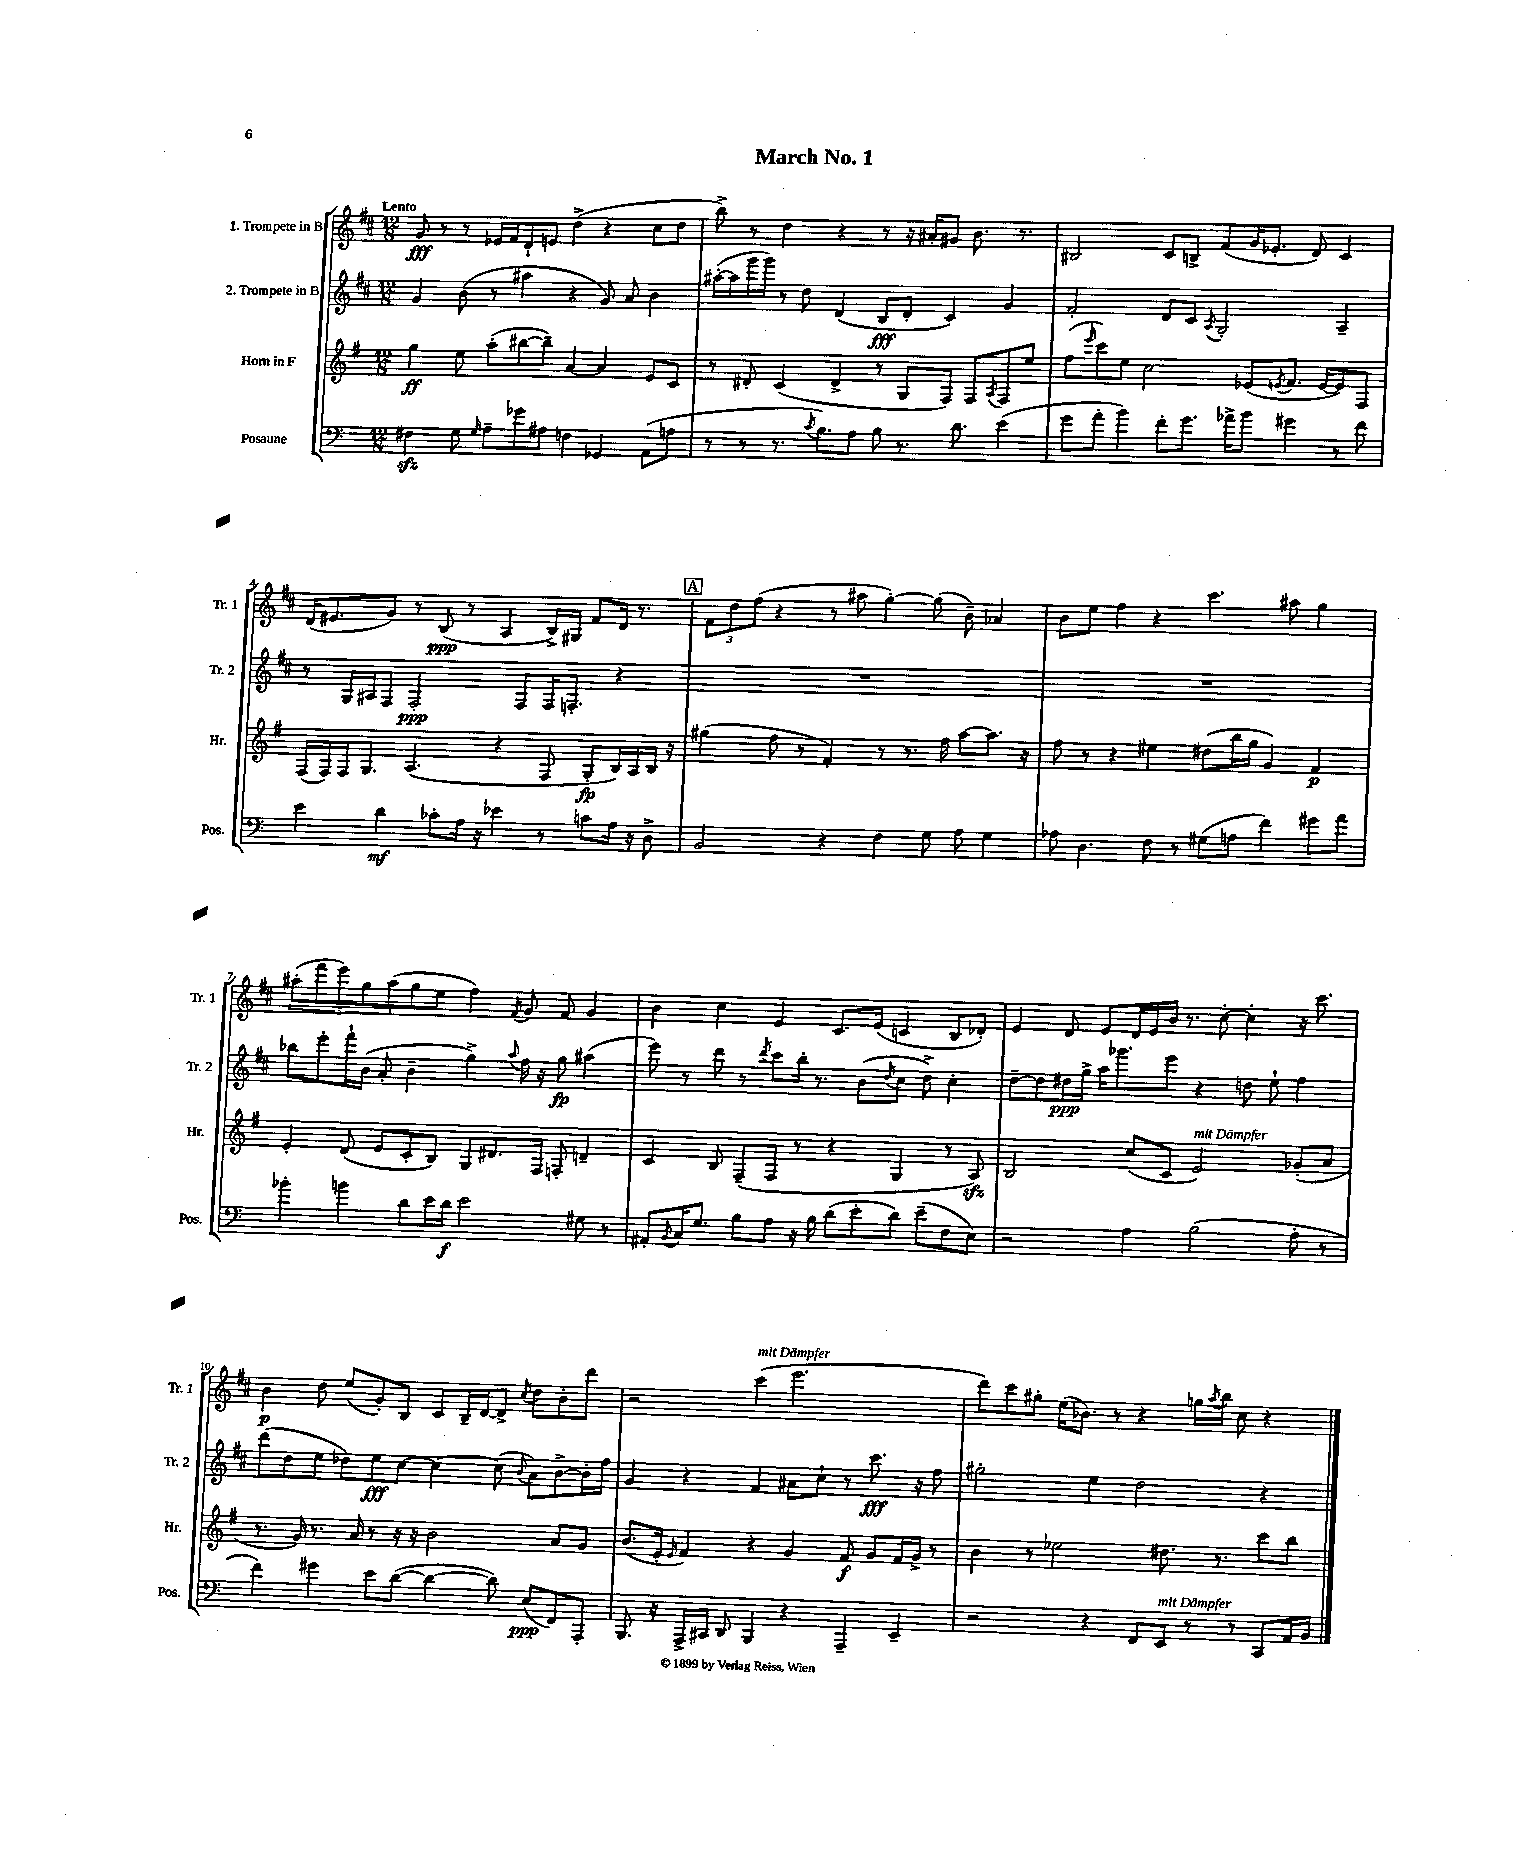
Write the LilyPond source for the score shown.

\header { title = "March No. 1" }
<<
\new StaffGroup <<
\new Staff = "s0" \with { instrumentName = "1. Trompete in B" shortInstrumentName = "Tr. 1" } {
    \clef treble \key d \major \numericTimeSignature \time 12/8 \tempo "Lento"
    g'8\fff r8 r8 ees'16 fis'16 d'8-! e'8 d''4->( r4 cis''8 d''8 |
    b''8->) r8 d''4 r4 r8 r16 ais'16-. gis'8 b'8. r8. |
    bis2 cis'8 b8-> fis'8( g'16 ees'8.-. d'8) cis'4 |
    d'16( eis'8. g'8) r8 b8\ppp( r8 a4 b16->) gis16 fis'8 d'16 r8. |
    \mark \markup { \box "A" } \tuplet 3/2 { fis'8 d''8 fis''8( } r4 r8 ais''8 g''4~-.) g''8( b'8--) aes'4 |
    b'8 e''8 fis''4 r4 cis'''4. ais''8 g''4 |
    \tuplet 5/4 { ais''8-.( fis'''8 e'''8) g''8 ais''8( } g''8 e''8 fis''4) \acciaccatura { fis'8 } g'8 fis'8 g'4 |
    b'4 cis''4 e'4 cis'8. e'16( c'4 b8 des'8-.) |
    e'4 d'8 e'8 d'16 e'16 b'16 r8. cis''8~-. cis''4-. r16 cis'''8. |
    b'4\p d''8 e''8( g'8-.) b8 cis'8 b16-- d'16~ d'8-> \acciaccatura { cis''8 } d''8 b'8-. d'''8 |
    r2 cis'''4^\markup { \italic "mit Dämpfer" }( e'''2. |
    d'''8) cis'''8 gis''8-. e''16( bes'8.) r8 r4 g''16 \acciaccatura { a''8 } b''16 cis''8 r4 \bar "|." |
}
\new Staff = "s1" \with { instrumentName = "2. Trompete in B" shortInstrumentName = "Tr. 2" } {
    \clef treble \key d \major \numericTimeSignature \time 12/8
    g'4 b'8( r8 ais''4 r4 g'8) a'8 b'4 |
    ais''16~-.( ais''16 g'''16 g'''16) r8 d''8 d'4( b8\fff d'8-. cis'4) g'4 |
    fis'2-. d'8 cis'8 \acciaccatura { a8 } g2-. a4-- |
    r8 g16 ais16 fis8 fis2-.\ppp fis8 fis16 f8.-. r4 |
    \mark \markup { \box "A" } R1. |
    R1. |
    bes''8 e'''8-. fis'''16-! b'16( a'8-. b'4-- g''4->) \appoggiatura { a''8 } fis''16 r16 g''8\fp ais''4( |
    e'''8) r8 d'''8 r8 \acciaccatura { d'''8 } cis'''8 b''16-. r8. b'8( \acciaccatura { d''8 } cis''8 d''8->) cis''4-. |
    d''8~-- d''8 dis''16\ppp g''16-> a''16 ges'''8. e'''8 r4 d''8 e''8-! fis''4 |
    d'''8( d''8 e''8 des''8) e''8\fff cis''8~ cis''4~ cis''8( \appoggiatura { b'8 } a'8) b'8~-> b'16-. fis''16 |
    g'4 r4 fis'4 ais'8 cis''8-! r8 cis'''8.\fff r16 fis''8 |
    gis''2-. e''4 d''2 r4 \bar "|." |
}
\new Staff = "s2" \with { instrumentName = "Horn in F" shortInstrumentName = "Hr." } {
    \clef treble \key g \major \numericTimeSignature \time 12/8
    g''4\ff e''8 a''8-.( bis''8~ bis''8--) a'4~ a'4 e'8 c'8 |
    r8 dis'8-. c'4( dis'4-> r8 g8 fis8) fis8 \acciaccatura { a8 } fis8 e''8 |
    fis''8( \grace { e'''16 } c'''8) e''8 c''2 ees'8( \acciaccatura { e'8 } fis'8. e'16~ e'8) fis8 |
    fis16( fis16) fis16 g8. a4.( r4 fis8 g8-.\fp b16) a16 b16 r16 |
    \mark \markup { \box "A" } gis''4( fis''8 r8 fis'4-.) r8 r8. fis''16 a''8~ a''8. r16 |
    fis''8 r8 r4 eis''4 dis''8( b''16 g''16 g'4) fis'4\p |
    e'4-. d'8( e'8 c'8-. b8) g8 dis'8. fis16 f8-. d'4-- |
    c'4 b8 fis8--( fis8 r8 r4 g4 r8 a8\sfz) |
    b2 c''8( c'8 e'2^\markup { \italic "mit Dämpfer" }) ges'8-.( a'8 |
    r8. g'16) r8. a'16 r8 r16 r16 b'2 a'8 g'8 |
    b'8.( e'16-. \grace { e'16 } fis'4) r4 g'4 fis'8\f g'8 fis'16 g'16-> r8 |
    b'4 r8 ees''2 dis''8. r8. c'''8 b''8 \bar "|." |
}
\new Staff = "s3" \with { instrumentName = "Posaune" shortInstrumentName = "Pos." } {
    \clef bass \key c \major \numericTimeSignature \time 12/8
    fis4\sfz g8 \grace { g16 } a8-- ges'8 ais8 f4 ges,4 a,8( a8 |
    r8 r8 r8. \acciaccatura { c'8 } b8.) a8 b8 r8. d'8. e'4( |
    g'8 a'8-. b'4) f'8-. g'8. aes'16-> b'8 gis'4 r8 f'8 |
    e'4 d'4\mf ces'8-. a16 r16 ees'4 r8 c'8 a16 r16 d8-> |
    \mark \markup { \box "A" } b,2 r4 f4 g8 a8 g4 |
    aes8 d4. f8 r8 gis8( a8 f'4) gis'8 a'8 |
    bes'4-. b'4 d'8 e'16 d'16\f e'2 gis8 r8 |
    ais,8-. \acciaccatura { b,8 } c16 g8. b8 a8 r16 b16 d'8( e'8-. d'8) e'8--( f8 e8) |
    r2 a4 b2( a8-. r8 |
    f'4) gis'4 e'8 d'8~( d'4~ d'8) e8\ppp( f,8) a,,8-. |
    b,,8. r16 a,,16-> cis,16 d,8 b,,4 r4 a,,4-- e,4-- |
    r2 r4 f,8 e,8^\markup { \italic "mit Dämpfer" } r8 r8 c,8 a,16 b,16 \bar "|." |
}
>>
>>
